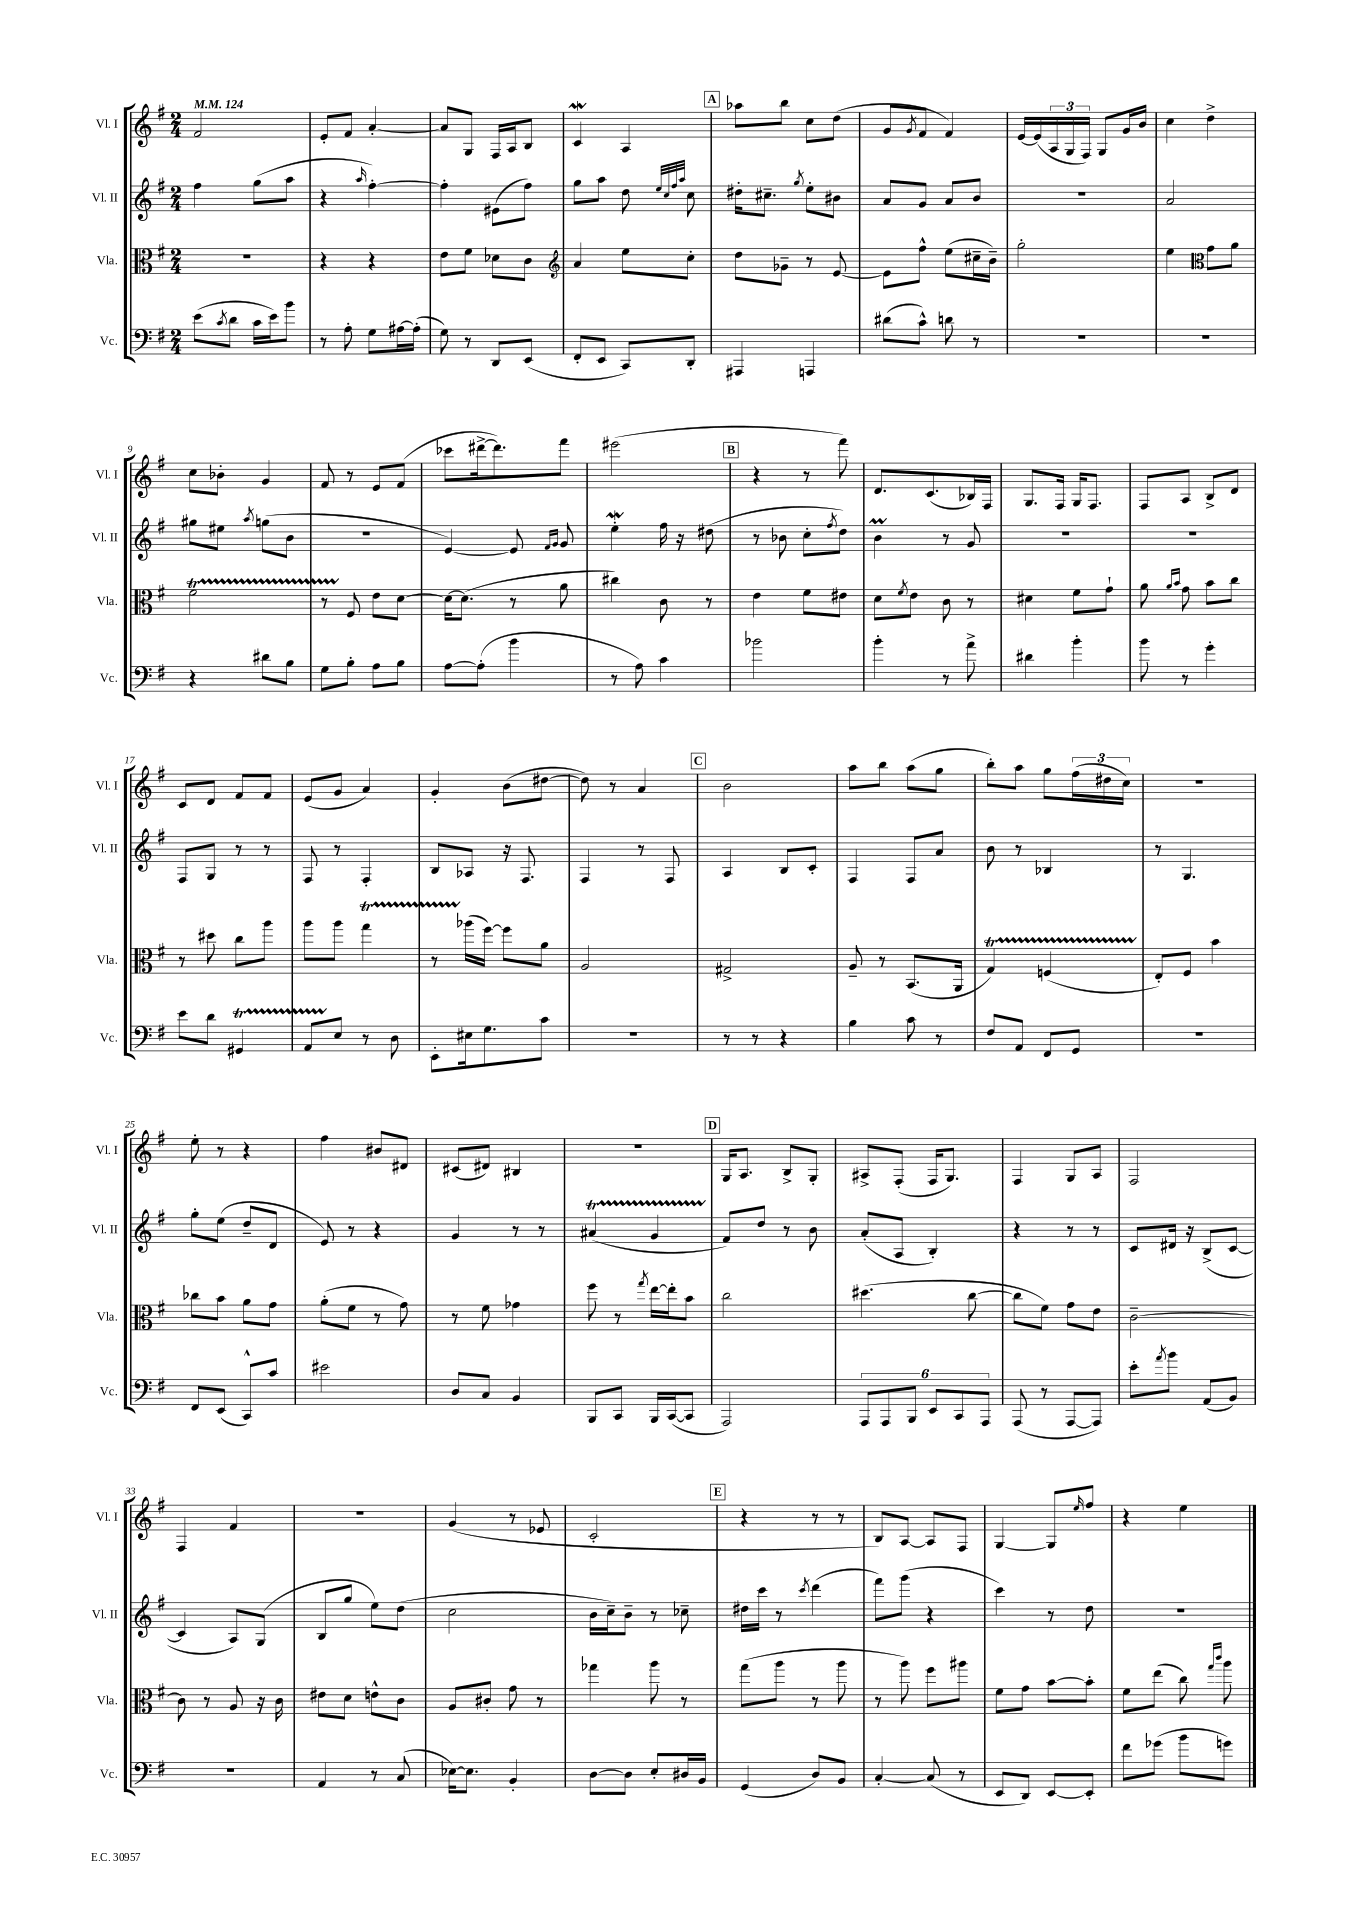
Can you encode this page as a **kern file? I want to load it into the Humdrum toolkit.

**kern	**kern	**kern	**kern
*staff4	*staff3	*staff2	*staff1
*clefF4	*clefC3	*clefG2	*clefG2
*k[f#]	*k[f#]	*k[f#]	*k[f#]
*M2/4	*M2/4	*M2/4	*M2/4
*MM124	*MM124	*MM124	*MM124
(8e	2r	4ff#	2f#
8qc	.	.	.
8d	.	.	.
16c	.	(8gg	.
16e)	.	.	.
8b	.	8aa	.
=	=	=	=
8r	4r	4r	8e'
8A'	.	.	8f#
.	.	16qqaa	.
8G	4r	[4ff#')	[4a'
[16A#	.	.	.
(16A#']	.	.	.
=	=	=	=
8G)	8e	4ff#']	8a]
8r	8f#	.	8G
8DD	8d-	(8e#	16F#
.	.	.	16A
(8EE	8c	8ff#)	8B
=	=	=	=
*	*clefG2	*	*
8FF#'	4a	8gg	4c
8EE	.	8aa	.
8CC)	8ee	8dd	4A
.	.	32qqee	.
.	.	32qqcc	.
.	.	32qqff#	.
.	.	32qqaa	.
8DD'	8cc'	8cc	.
=	=	=	=
4AAA#	8dd	16dd#'	8aa-
.	.	8.cc#~	.
.	8g-~	.	8bb
.	.	8qgg	.
4AAA	8r	8ee'	8cc
.	[8e	8b#	(8dd
=	=	=	=
(8d#	8e]	8a	8g
.	.	.	8qg
8c^^)	8ff#^^	8g	8f#
8d	(8ee	8a	4f#)
8r	16cc#~	8b	.
.	16b~)	.	.
=	=	=	=
2r	2gg'	2r	[16e
.	.	.	(16e]
.	.	.	24A
.	.	.	24G
.	.	.	24F#)
.	.	.	8G
.	.	.	16g
.	.	.	16b
=	=	=	=
2r	4ee	2a	4cc
*	*clefC3	*	*
.	8g	.	4dd^
.	8a	.	.
=	=	=	=
4r	2f#	8gg#	8cc
.	.	8ee#	8b-'
.	.	8qaa	.
8d#	.	(8gg	4g
8B	.	8b	.
=	=	=	=
8G	8r	2r	8f#
8B'	8F#	.	8r
8A	8e	.	8e
8B	[8d	.	(8f#
=	=	=	=
[8A	16d_	[4e)	8ccc-
.	(8.d]	.	.
(8A']	.	.	[16ddd#^
.	.	.	8.ddd#])
4b	8r	8e]	.
.	.	16qqf#	.
.	.	16qqg	.
.	8a	8g	8fff#
=	=	=	=
8r	4cc#)	4ee'	(2eee#
8A)	.	.	.
4c	8c	16ff#	.
.	.	16r	.
.	8r	(8dd#	.
=	=	=	=
2b-	4e	8r	4r
.	.	8b-	.
.	8f#	8cc'	8r
.	.	8qff#	.
.	8e#	8dd)	8fff#)
=	=	=	=
4b'	8d	4b	8.d
.	8qf#	.	.
.	8e	.	.
.	.	.	(8.c
8r	8c	8r	.
8a^	8r	8g	16B-)
.	.	.	16F#
=	=	=	=
4d#	4d#	2r	8.G
.	.	.	16F#
4b'	8f#	.	16G
.	.	.	8.F#
.	8g`	.	.
=	=	=	=
8b	8a	2r	8F#
.	16qqa	.	.
.	16qqb	.	.
8r	8g	.	8A
4g'	8b	.	8B^
.	8cc	.	8d
=	=	=	=
8e	8r	8F#	8c
8d	8dd#	8G	8d
4GG#	8cc	8r	8f#
.	8aa	8r	8f#
=	=	=	=
8AA	8aa	8F#	(8e
8E	8aa	8r	8g
8r	4gg	4F#'	4a)
8D	.	.	.
=	=	=	=
8EE'	8r	8B	4g'
16E#	(16aa-	8A-	.
8.G	[16ff#)	.	.
.	8ff#]	16r	(8b
.	.	8.F#	.
8c	8a	.	[8dd#
=	=	=	=
2r	2A	4F#	8dd#])
.	.	.	8r
.	.	8r	4a
.	.	8F#	.
=	=	=	=
8r	2G#^	4A	2b
8r	.	.	.
4r	.	8B	.
.	.	8c'	.
=	=	=	=
4B	8A~	4F#	8aa
.	8r	.	8bb
8c	(8.BB	8F#	(8aa
8r	.	8a	8gg
.	16AA	.	.
=	=	=	=
8F#	4G)	8b	8bb')
8AA	.	8r	8aa
8FF#	(4F	4B-	8gg
8GG	.	.	(24ff#
.	.	.	24dd#
.	.	.	24cc)
=	=	=	=
2r	8E')	8r	2r
.	8F#	4.G	.
.	4b	.	.
=	=	=	=
8FF#	8cc-	8gg'	8ee'
(8EE	8b	(8ee	8r
8CC^^)	8a	8dd~	4r
8c	8g	8d	.
=	=	=	=
2e#	(8a'	8e)	4ff#
.	8f#	8r	.
.	8r	4r	8b#
.	8g)	.	8d#
=	=	=	=
8D	8r	4g	(8c#
8C	8f#	.	8d#)
4BB	4g-	8r	4B#
.	.	8r	.
=	=	=	=
8BBB	8ff#	(4a#	2r
8CC	8r	.	.
.	8qgg	.	.
16BBB	[16ee	4g	.
([16CC	16ee']	.	.
8CC]	8b	.	.
=	=	=	=
2AAA)	2cc	8f#)	16G
.	.	.	8.A
.	.	8dd	.
.	.	8r	8B^
.	.	8b	8G'
=	=	=	=
12AAA	(4.dd#	(8a'	8A#^
12AAA	.	.	.
.	.	8A	(8F#'
12BBB	.	.	.
12EE	.	4B')	16F#
.	.	.	8.G)
12CC	.	.	.
.	[8cc	.	.
12AAA	.	.	.
=	=	=	=
(8AAA	8cc]	4r	4F#
8r	8f#)	.	.
[8AAA	8g	8r	8G
8AAA])	8e	8r	8A
=	=	=	=
8e'	[2c~	8c	2F#
8qa	.	.	.
8b	.	16d#	.
.	.	16r	.
(8AA	.	(8B^	.
8BB)	.	[8c	.
=	=	=	=
2r	8c]	4c]	4F#
.	8r	.	.
.	8A	8A)	4f#
.	16r	(8G	.
.	16c	.	.
=	=	=	=
4AA	8e#	8B	2r
.	8d	8gg	.
8r	8e^^	8ee)	.
(8C	8c	(8dd	.
=	=	=	=
[16E-)	8A	2cc	(4g
8.E-]	.	.	.
.	8c#'	.	.
4BB'	8g	.	8r
.	8r	.	8e-
=	=	=	=
[8D	4gg-	16b	2c'
.	.	16cc~)	.
8D]	.	8b~	.
8E'	8aa	8r	.
16D#	8r	8cc-~	.
16BB	.	.	.
=	=	=	=
(4GG	(8gg	16dd#	4r
.	.	16ccc	.
.	8aa	8r	.
.	.	8qccc	.
8D)	8r	(4ddd	8r
8BB	8aa	.	8r
=	=	=	=
[4C'	8r	8fff#)	8B)
.	8aa)	(8ggg	[8A
(8C]	8ff#	4r	8A]
8r	8aa#	.	8F#
=	=	=	=
8EE	8f#	4ccc)	[4G
8DD)	8g	.	.
[8EE	[8b	8r	8G]
.	.	.	16qqee
8EE']	8b']	8dd	8ff#
=	=	=	=
8f#	8f#	2r	4r
(8g-	(8ee	.	.
8b	8cc)	.	4ee
.	16qqgg	.	.
.	16qqccc	.	.
8g)	8aa	.	.
==	==	==	==
*-	*-	*-	*-
